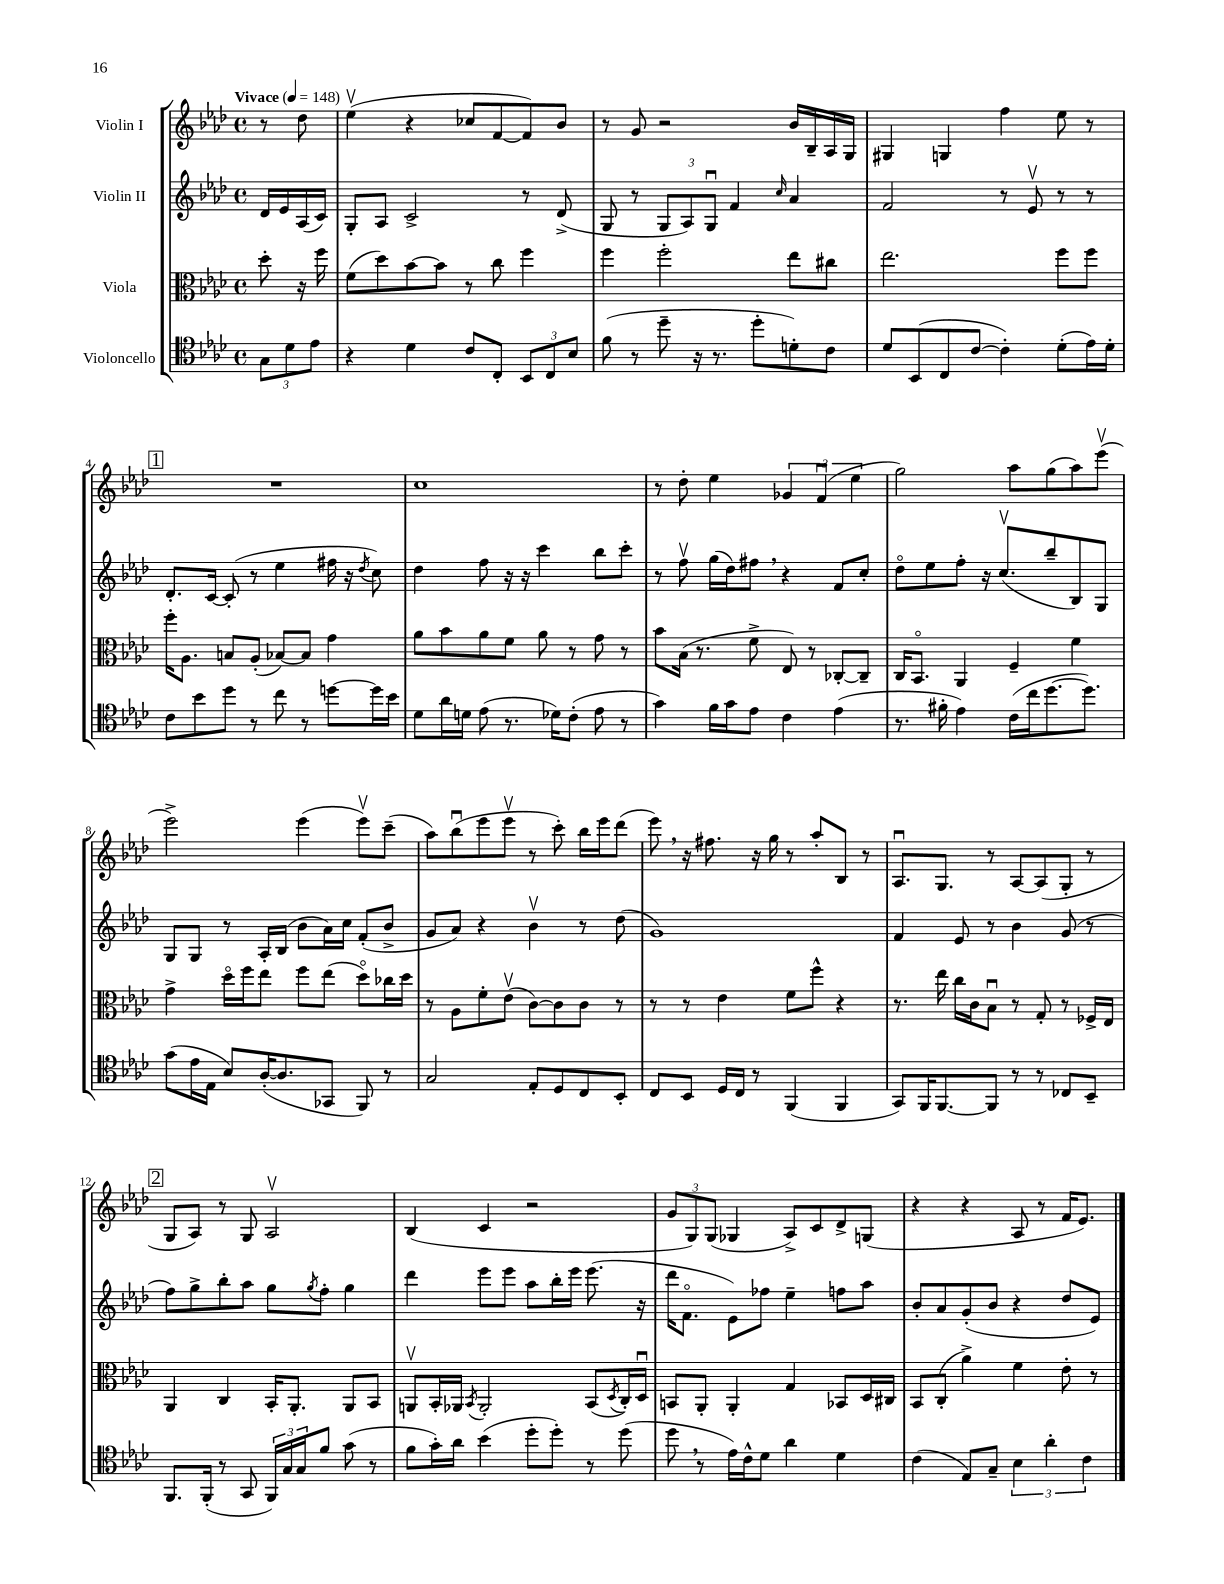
<<
\new StaffGroup <<
\new Staff = "s0" \with { instrumentName = "Violin I" } {
    \clef treble \key aes \major \defaultTimeSignature \time 4/4 \partial 4 \tempo "Vivace" 4 = 148
    r8 des''8 |
    ees''4\upbow( r4 ces''8 f'8~ f'8) bes'8 |
    r8 g'8 r2 bes'16 bes16-- aes16 g16 |
    gis4 g4 f''4 ees''8 r8 |
    \mark \markup { \box "1" } R1 |
    c''1 |
    r8 des''8-. ees''4 \tuplet 3/2 { ges'4 f'4\downbow( ees''4 } |
    g''2) aes''8 g''8( aes''8) ees'''8\upbow( |
    ees'''2->) ees'''4( ees'''8\upbow) c'''8--( |
    aes''8) bes''8\downbow( ees'''8 ees'''8\upbow r8 c'''8-.) bes''16 ees'''16 des'''8( |
    ees'''8) \breathe r16 fis''8. r16 g''16 r8 aes''8-. bes8 r8 |
    aes8.\downbow g8. r8 aes8~ aes8( g8-. r8 |
    \mark \markup { \box "2" } g8 aes8) r8 g8 aes2\upbow |
    bes4( c'4 r2 |
    \tuplet 3/2 { g'8 g8) g8( } ges4 aes8->) c'8 des'8-> g8( |
    r4 r4 aes8 r8 f'16 ees'8.) \bar "|." |
}
\new Staff = "s1" \with { instrumentName = "Violin II" } {
    \clef treble \key aes \major \defaultTimeSignature \time 4/4 \partial 4
    des'16 ees'16 aes16( c'16) |
    g8-. aes8 c'2-> r8 des'8->( |
    g8 r8 \tuplet 3/2 { g8 aes8) g8\downbow } f'4 \grace { c''16 } aes'4 |
    f'2 r8 ees'8\upbow r8 r8 |
    \mark \markup { \box "1" } des'8.-. c'16~ c'8-.( r8 ees''4 fis''16 r16 \acciaccatura { des''8 } c''8) |
    des''4 f''8 r16 r16 c'''4 bes''8 c'''8-. |
    r8 f''8\upbow g''16( des''16) fis''8 \breathe r4 f'8 c''8-. |
    des''8\flageolet ees''8 f''8-. r16 c''8.\upbow( bes''8-- bes8) g8 |
    g8 g8 r8 aes16-. bes16( bes'8 aes'16) c''16 f'8-.( bes'8-> |
    g'8 aes'8) r4 bes'4\upbow r8 des''8( |
    g'1) |
    f'4 ees'8 r8 bes'4 g'8( r8 |
    \mark \markup { \box "2" } f''8) g''8-> bes''8-. aes''8 g''8 \acciaccatura { g''8 } f''8-. g''4 |
    des'''4 ees'''8 ees'''8 aes''8 bes''16-. ees'''16 ees'''8.( r16 |
    des'''16 f'8.\flageolet ees'8) fes''8 ees''4-- f''8 aes''8 |
    bes'8-. aes'8 g'8-.( bes'8 r4 des''8 ees'8) \bar "|." |
}
\new Staff = "s2" \with { instrumentName = "Viola" } {
    \clef alto \key aes \major \defaultTimeSignature \time 4/4 \partial 4
    des''8-. r16 f''16 |
    f'8( des''8) bes'8~ bes'8 r8 c''8 f''4 |
    f''4 f''2-. ees''8 cis''8 |
    ees''2. f''8 f''8 |
    \mark \markup { \box "1" } f''16-. aes8. b8 aes8-.( bes8~) bes8 g'4 |
    aes'8 bes'8 aes'8 f'8 aes'8 r8 g'8 r8 |
    bes'8 bes16( r8. f'8-> ees8) r8 ces8~-. ces8-- |
    c16 bes,8.\flageolet aes,4 f4-- f'4 |
    g'4-> des''16\flageolet f''16 ees''8 f''8 ees''8( des''8\flageolet) ces''16 des''16 |
    r8 aes8 f'8-. ees'8\upbow( c'8~) c'8 c'8 r8 |
    r8 r8 ees'4 f'8 f''8-^ r4 |
    r8. ees''16 c''16 c'16 bes8\downbow r8 g8-. r8 fes16-> ees16 |
    \mark \markup { \box "2" } aes,4 c4 bes,16-. aes,8.-. aes,8 bes,8 |
    a,8\upbow bes,16-. aes,16 \acciaccatura { bes,8 } aes,2-. bes,8( \acciaccatura { des8 } c16-.) des16\downbow |
    b,8 aes,8-. aes,4-. g4 bes,8 des16 cis16 |
    bes,8 c8-.( aes'4->) f'4 ees'8-. r8 \bar "|." |
}
\new Staff = "s3" \with { instrumentName = "Violoncello" } {
    \clef tenor \key aes \major \defaultTimeSignature \time 4/4 \partial 4
    \tuplet 3/2 { g8 des'8 ees'8 } |
    r4 des'4 c'8 c8-. \tuplet 3/2 { bes,8 c8 bes8 } |
    f'8( r8 des''8-- r16 r8. des''8-. d'8-.) c'8 |
    des'8 bes,8( c8 c'8~ c'4-.) des'8-.( ees'16) des'16-. |
    \mark \markup { \box "1" } c'8 bes'8 des''8 r8 c''8 r8 d''8~ d''16 bes'16 |
    des'8 aes'16 d'16 ees'8( r8. des'16) c'8-.( ees'8 r8 |
    g'4) f'16 g'16 ees'8 c'4 ees'4( |
    r8. fis'16-. ees'4) c'16( c''16 des''8.~ des''8.) |
    g'8( ees'16 ees16 bes8) aes16~-.( aes8. ges,8 f,8) r8 |
    g2 ees8-. des8 c8 bes,8-. |
    c8 bes,8 des16 c16 r8 f,4( f,4 |
    g,8) f,16 f,8.~ f,8 r8 r8 ces8 bes,8-- |
    \mark \markup { \box "2" } f,8. f,16-.( r8 g,8 \tuplet 3/2 { f,16) g16 g16 } f'8 g'8( r8 |
    f'8 g'16-.) aes'16 bes'4( des''8-. des''8-.) r8 des''8( |
    des''8 \breathe r8 ees'16) c'16-^ des'8 aes'4 des'4 |
    c'4( ees8) g8-- \tuplet 3/2 { bes4 aes'4-. c'4 } \bar "|." |
}
>>
>>
